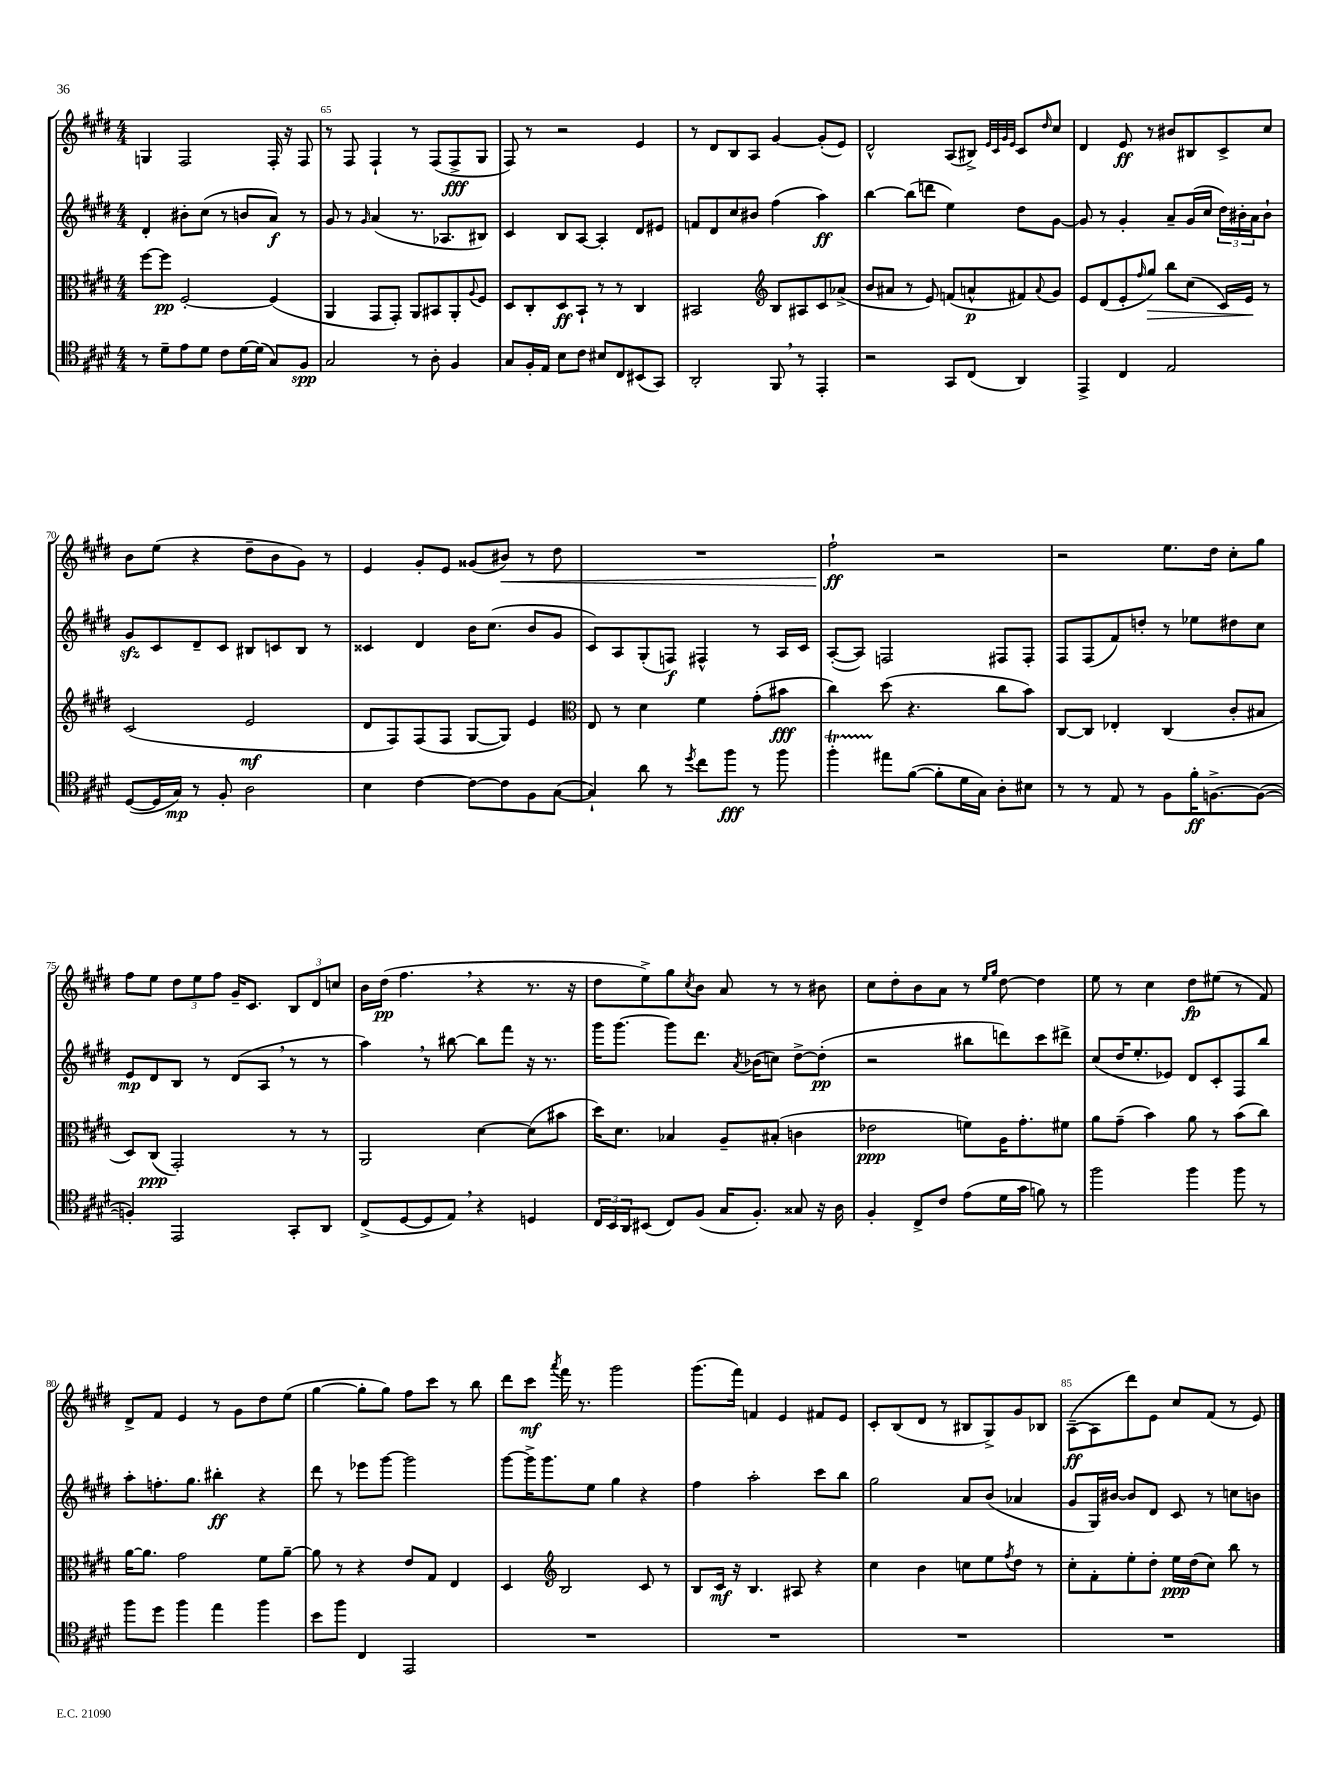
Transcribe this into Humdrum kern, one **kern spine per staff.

**kern	**dynam	**kern	**dynam	**kern	**dynam	**kern	**dynam
*part4	*part4	*part3	*part3	*part2	*part2	*part1	*part1
*staff4	*staff4	*staff3	*staff3	*staff2	*staff2	*staff1	*staff1
*clefC4	*	*clefC3	*	*clefG2	*	*clefG2	*
*k[f#c#g#d#]	*	*k[f#c#g#d#]	*	*k[f#c#g#d#]	*	*k[f#c#g#d#]	*
*M4/4	*	*M4/4	*	*M4/4	*	*M4/4	*
=64	=64	=64	=64	=64	=64	=64	=64
8r	.	[8ff#\L	.	4d#'/	.	4Gn/	.
8d#~\L	.	8ff#\J]	pp	.	.	.	.
8e\	.	[2F#'/	.	8b#X'\L	.	2F#/	.
8d#\J	.	.	.	(8cc#\J	.	.	.
8c#\L	.	.	.	8r	.	.	.
[16d#\L	.	.	.	8bn/L	.	.	.
(16d#\JJ]	.	.	.	.	.	.	.
8G#/L)	.	(4F#/]	.	8a/J)	f	16F#'/	.
.	.	.	.	.	.	16r	.
8F#/J	spp	.	.	8r	.	8F#/	.
=65	=65	=65	=65	=65	=65	=65	=65
2G#/	.	4AA/	.	8g#/	.	8r	.
.	.	.	.	8r	.	8F#/	.
.	.	.	.	16qqg#/	.	.	.
.	.	8GG#/L	.	(4a/	.	4F#`/	.
.	.	8GG#'/J)	.	.	.	.	.
8r	.	8AA/L	.	8.r	.	8r	.
8A'\	.	8BB#X/	.	.	.	(8F#/L	.
.	.	.	.	8.A-X/L	.	.	.
4F#/	.	8AA'/	.	.	.	8F#^/	fff
.	.	8qqA/	.	.	.	.	.
.	.	8F#/J	.	8B#X/J)	.	8G#/J	.
=66	=66	=66	=66	=66	=66	=66	=66
8G#/L	.	8D#/L	.	4c#/	.	8F#/)	.
16F#'/L	.	8C#'/	.	.	.	8r	.
16E/JJ	.	.	.	.	.	.	.
8B\L	.	8D#/	ff	8B/L	.	2r	.
8c#\J	.	8BB`/J	.	[8A/J	.	.	.
8B#X/L	.	8r	.	4A'/]	.	.	.
8C#/	.	8r	.	.	.	.	.
(8BB#X/	.	4C#/	.	8d#/L	.	4e/	.
8GG#/J)	.	.	.	8e#X/J	.	.	.
=67	=67	=67	=67	=67	=67	=67	=67
2AA'/	.	2BB#X/	.	8fn/L	.	8r	.
.	.	.	.	8d#/	.	8d#/L	.
.	.	.	.	8cc#/	.	8B/	.
.	.	.	.	8b#X/J	.	8A/J	.
*	*	*clefG2	*	*	*	*	*
8FF#,/	.	8B/L	.	(4ff#\	.	[4g#/	.
8r	.	8A#X/	.	.	.	.	.
4EE'/	.	8c#/	.	4aa\)	ff	(8g#'/L]	.
.	.	(8a-X^/J	.	.	.	8e/J)	.
=68	=68	=68	=68	=68	=68	=68	=68
2r	.	8b/L	.	[4bb\	.	2d#^^/	.
.	.	8a#X/J	.	.	.	.	.
.	.	8r	.	(8bb\L]	.	.	.
.	.	8e/)	.	8dddn\J	.	.	.
8GG#/L	.	(8fn/L	.	4ee\)	.	(8A/L	.
(8C#/J	.	8an^^/	p	.	.	8B#X^/J)	.
.	.	.	.	.	.	32qqe/LLL	.
.	.	.	.	.	.	32qqc#/	.
.	.	.	.	.	.	32qqg#/	.
.	.	.	.	.	.	32qqe/JJJ	.
4AA/)	.	8f#X/)	.	8dd#\L	.	8c#/L	.
.	.	8qqa/	.	.	.	16qqdd#/	.
.	.	8g#/J	.	[8g#\J	.	8cc#/J	.
=69	=69	=69	=69	=69	=69	=69	=69
4EE^/	.	8e/L	.	8g#/]	.	4d#/	.
.	.	(8d#/	.	8r	.	.	.
4C#/	.	8e'/	.	4g#'/	.	8e/	ff
.	.	16qqff#/	.	.	.	.	.
!	!	!	!LO:HP:b	!	!	!	!
.	.	8gg#/J)	>	.	.	8r	.
2E/	.	8bb\L	.	8a~/L	.	8b#X/L	.
.	.	(8cc#\J	.	(16g#/L	.	8B#X/	.
.	.	.	.	16cc#/JJ	.	.	.
.	.	16c#/LL)	.	24dd#\LL)	.	8c#^/	.
.	.	.	.	24b#X'\	.	.	.
.	.	16e/JJ	.	.	.	.	.
.	.	.	.	24a\J	.	.	.
.	.	8r	]	8b#`\J	.	8cc#/J	.
!!LO:LB:g=z
=70	=70	=70	=70	=70	=70	=70	=70
([8D#/L	.	(2c#/	.	8g#zz/L	.	8b\L	.
16D#/L]	.	.	.	8c#/	.	(8ee\J	.
16G#/JJ)	mp	.	.	.	.	.	.
8r	.	.	.	8d#~/	.	4r	.
8F#'/	.	.	.	8c#/J	.	.	.
2A\	.	2e/	mf	8B#X/L	.	8dd#~\L	.
.	.	.	.	8cn/	.	8b\	.
.	.	.	.	8B#/J	.	8g#\J)	.
.	.	.	.	8r	.	8r	.
=71	=71	=71	=71	=71	=71	=71	=71
4B\	.	8d#/L	.	4c##X/	.	4e/	.
.	.	8F#/)	.	.	.	.	.
[4c#\	.	(8F#/	.	4d#/	.	8g#'/L	.
.	.	8F#/J	.	.	.	8e/J	.
8c#\L_	.	[8G#/L	.	16b\KL	.	(8g##X/L	.
.	.	.	.	(8.cc#\J	.	.	.
!	!	!	!	!	!	!	!LO:HP:b
8c#\]	.	8G#/J])	.	.	.	8b#X/J)	<
8F#\	.	4e/	.	8b/L	.	8r	.
([8G#\J	.	.	.	8g#/J	.	8dd#\	.
=72	=72	=72	=72	=72	=72	=72	=72
*	*	*clefC3	*	*	*	*	*
4G#`/])	.	8E/	.	8c#/L)	.	1r	.
.	.	8r	.	8A/	.	.	.
8a\	.	4d#\	.	(8G#'/	.	.	.
8r	.	.	.	8Fn/J)	f	.	.
8qdd#/	.	.	.	.	.	.	.
8cc#\L	.	4f#\	.	4F#X^^/	.	.	.
8ff#\J	fff	.	.	.	.	.	.
8r	.	(8g#'\L	.	8r	.	.	.
8ff#\	.	8b#X\J	fff	16A/LL	.	.	.
.	.	.	.	16c#/JJ	.	.	.
=73	=73	=73	=73	=73	=73	=73	=73
4ff#T'\	.	4cc#\)	.	([8A'/L	.	2ff#`\	ff
.	.	.	.	8A/J])	.	.	.
8ee#X\L	.	(8dd#\	.	2Fn/	.	.	.
([8f#\J	.	4.r	.	.	.	.	.
8f#'\L]	.	.	.	.	.	2r	[
16d#\L	.	.	.	.	.	.	.
16G#\JJ)	.	.	.	.	.	.	.
8A'\L	.	8cc#\L	.	8F#X/L	.	.	.
8B#X\J	.	8b\J)	.	8F#'/J	.	.	.
=74	=74	=74	=74	=74	=74	=74	=74
8r	.	[8C#/L	.	8F#/L	.	2r	.
8r	.	8C#/J]	.	(8F#/	.	.	.
8E/	.	4E-X'/	.	8f#/)	.	.	.
8r	.	.	.	8ddn'/J	.	.	.
8F#\L	.	(4C#/	.	8r	.	8.ee\L	.
16f#'\K	ff	.	.	8ee-X\L	.	.	.
[8.Fn^\	.	.	.	.	.	16dd#\Jk	.
.	.	8c#'/L	.	8dd#X\	.	8cc#'\L	.
(8F\J_	.	8B#X/J	.	8cc#\J	.	8gg#\J	.
!!LO:LB:g=z
=75	=75	=75	=75	=75	=75	=75	=75
4Fn'/])	.	8D#/L)	.	8e/L	mp	8ff#\L	.
.	.	(8C#/J	ppp	8d#/	.	8ee\J	.
2EE/	.	2GG#'/)	.	8B/J	.	12dd#\L	.
.	.	.	.	.	.	12ee\	.
.	.	.	.	8r	.	.	.
.	.	.	.	.	.	12ff#\J	.
.	.	.	.	(8d#/L	.	16g#~/KL	.
.	.	.	.	.	.	8.c#/J	.
.	.	.	.	8A,/J	.	.	.
8GG#'/L	.	8r	.	8r	.	12B/L	.
.	.	.	.	.	.	12d#/	.
8AA/J	.	8r	.	8r	.	.	.
.	.	.	.	.	.	12ccn/J	.
=76	=76	=76	=76	=76	=76	=76	=76
(8C#^/L	.	2AA/	.	4aa,\)	.	16b\LL	.
.	.	.	.	.	.	(16dd#\JJ	pp
[8D#/	.	.	.	.	.	4.ff#,\	.
8D#/]	.	.	.	8r	.	.	.
8E,/J)	.	.	.	[8bb#X\	.	.	.
4r	.	[4d#\	.	8bb#\L]	.	4r	.
.	.	.	.	8fff#\J	.	.	.
4Dn/	.	(8d#\L]	.	16r	.	8.r	.
.	.	.	.	8.r	.	.	.
.	.	8b#X\J	.	.	.	.	.
.	.	.	.	.	.	16r	.
=77	=77	=77	=77	=77	=77	=77	=77
24C#/LL	.	16dd#\KL)	.	16ggg#\KL	.	8dd#\L	.
24BB/	.	.	.	.	.	.	.
.	.	8.d#\J	.	[8.ggg#\J	.	.	.
24AA/J	.	.	.	.	.	.	.
(8BB#X/J	.	.	.	.	.	8ee^\)	.
8C#/L)	.	4B-X/	.	8ggg#\L]	.	8gg#\	.
.	.	.	.	.	.	8qcc#/	.
(8F#/J	.	.	.	8.ddd#\J	.	8b\J	.
16G#/KL	.	8A~/L	.	.	.	8a/	.
.	.	.	.	8qa/	.	.	.
8.F#'/J)	.	.	.	(16b-X\KL	.	.	.
.	.	(8B#X'/J	.	8ccn\J)	.	8r	.
8G##X/	.	4cn\	.	[8dd#^\L	.	8r	.
16r	.	.	.	(8dd#'\J]	pp	8b#X\	.
16A\	.	.	.	.	.	.	.
=78	=78	=78	=78	=78	=78	=78	=78
4F#'/	.	2e-X\	ppp	2r	.	8cc#\L	.
.	.	.	.	.	.	8dd#'\	.
8C#^/L	.	.	.	.	.	8b\	.
8c#/J	.	.	.	.	.	8a\J	.
(8e\L	.	8fn\L)	.	8bb#X\L	.	8r	.
.	.	.	.	.	.	16qqee/LL	.
.	.	.	.	.	.	16qqgg#/JJ	.
16d#\L	.	16A\K	.	8dddn\)	.	[8dd#\	.
16g#\JJ	.	8.g#'\	.	.	.	.	.
8fn\)	.	.	.	8ccc#\	.	4dd#\]	.
8r	.	8f#X\J	.	8ddd#X^\J	.	.	.
=79	=79	=79	=79	=79	=79	=79	=79
2ff#\	.	8a\L	.	(8cc#/L	.	8ee\	.
.	.	(8g#~\J	.	16dd#/K	.	8r	.
.	.	.	.	8.ee'/	.	.	.
.	.	4b\)	.	.	.	4cc#\	.
.	.	.	.	8e-X/J)	.	.	.
4ff#\	.	8a\	.	8d#/L	.	8dd#\L	fp
.	.	8r	.	8c#'/	.	(8ee#X\J	.
8ff#\	.	(8b\L	.	8F#/	.	8r	.
8r	.	8cc#\J)	.	8bb/J	.	8f#/)	.
!!LO:LB:g=z
=80	=80	=80	=80	=80	=80	=80	=80
8ff#\L	.	[16a\KL	.	8aa'\L	.	8d#^/L	.
.	.	8.a\J]	.	.	.	.	.
8dd#\J	.	.	.	8.ffn'\	.	8f#/J	.
4ff#\	.	2g#\	.	.	.	4e/	.
.	.	.	.	8.gg#\J	.	.	.
4ee\	.	.	.	4bb#X'\	ff	8r	.
.	.	.	.	.	.	8g#\L	.
4ff#\	.	8f#\L	.	4r	.	8dd#\	.
.	.	[8a~\J	.	.	.	(8ee\J	.
=81	=81	=81	=81	=81	=81	=81	=81
8b\L	.	8a\]	.	8ddd#\	.	[4gg#\	.
8ff#\J	.	8r	.	8r	.	.	.
4C#/	.	4r	.	8eee-X\L	.	8gg#'\L]	.
.	.	.	.	[8ggg#\J	.	8gg#\J)	.
2EE/	.	8e/L	.	2ggg#\]	.	8ff#\L	.
.	.	8G#/J	.	.	.	8ccc#\J	.
.	.	4E/	.	.	.	8r	.
.	.	.	.	.	.	8bb\	.
=82	=82	=82	=82	=82	=82	=82	=82
1r	.	4D#/	.	[8ggg#\L	.	8ddd#\L	.
.	.	.	.	16ggg#^\K]	.	8ccc#\J	mf
.	.	.	.	8.ggg#\	.	.	.
*	*	*clefG2	*	*	*	*	*
.	.	.	.	.	.	8qaaa/	.
.	.	2B/	.	.	.	16fff#\	.
.	.	.	.	.	.	8.r	.
.	.	.	.	8ee\J	.	.	.
.	.	.	.	4gg#\	.	2ggg#\	.
.	.	8c#/	.	4r	.	.	.
.	.	8r	.	.	.	.	.
=83	=83	=83	=83	=83	=83	=83	=83
1r	.	8B/L	.	4ff#\	.	(8.ggg#\L	.
.	.	16c#/Jk	mf	.	.	.	.
.	.	16r	.	.	.	16fff#\Jk)	.
.	.	4.B/	.	2aa'\	.	4fn/	.
.	.	.	.	.	.	4e/	.
.	.	8A#X/	.	.	.	.	.
.	.	4r	.	8ccc#\L	.	8f#X/L	.
.	.	.	.	8bb\J	.	8e/J	.
=84	=84	=84	=84	=84	=84	=84	=84
1r	.	4cc#\	.	2gg#\	.	8c#'/L	.
.	.	.	.	.	.	(8B/	.
.	.	4b\	.	.	.	8d#/J	.
.	.	.	.	.	.	8r	.
.	.	8ccn\L	.	8a/L	.	8B#X/L	.
.	.	8ee\	.	(8b/J	.	8G#^/)	.
.	.	8qff#/	.	.	.	.	.
.	.	8dd#\J	.	4a-X/	.	8g#/	.
.	.	8r	.	.	.	8B-X/J	.
=85	=85	=85	=85	=85	=85	=85	=85
1r	.	8cc#'\L	.	8g#/L	.	([8A~\L	ff
.	.	8f#'\	.	16G#/L)	.	8A\]	.
.	.	.	.	[16b#X/JJ	.	.	.
.	.	8ee'\	.	8b#/L]	.	8ddd#\)	.
.	.	8dd#'\J	.	8d#/J	.	8e\J	.
.	.	16ee\LL	ppp	8c#/	.	8cc#/L	.
.	.	(16dd#\J	.	.	.	.	.
.	.	8cc#\J)	.	8r	.	(8f#/J	.
.	.	8bb\	.	8ccn\L	.	8r	.
.	.	8r	.	8bn\J	.	8e/)	.
==	==	==	==	==	==	==	==
*-	*-	*-	*-	*-	*-	*-	*-
